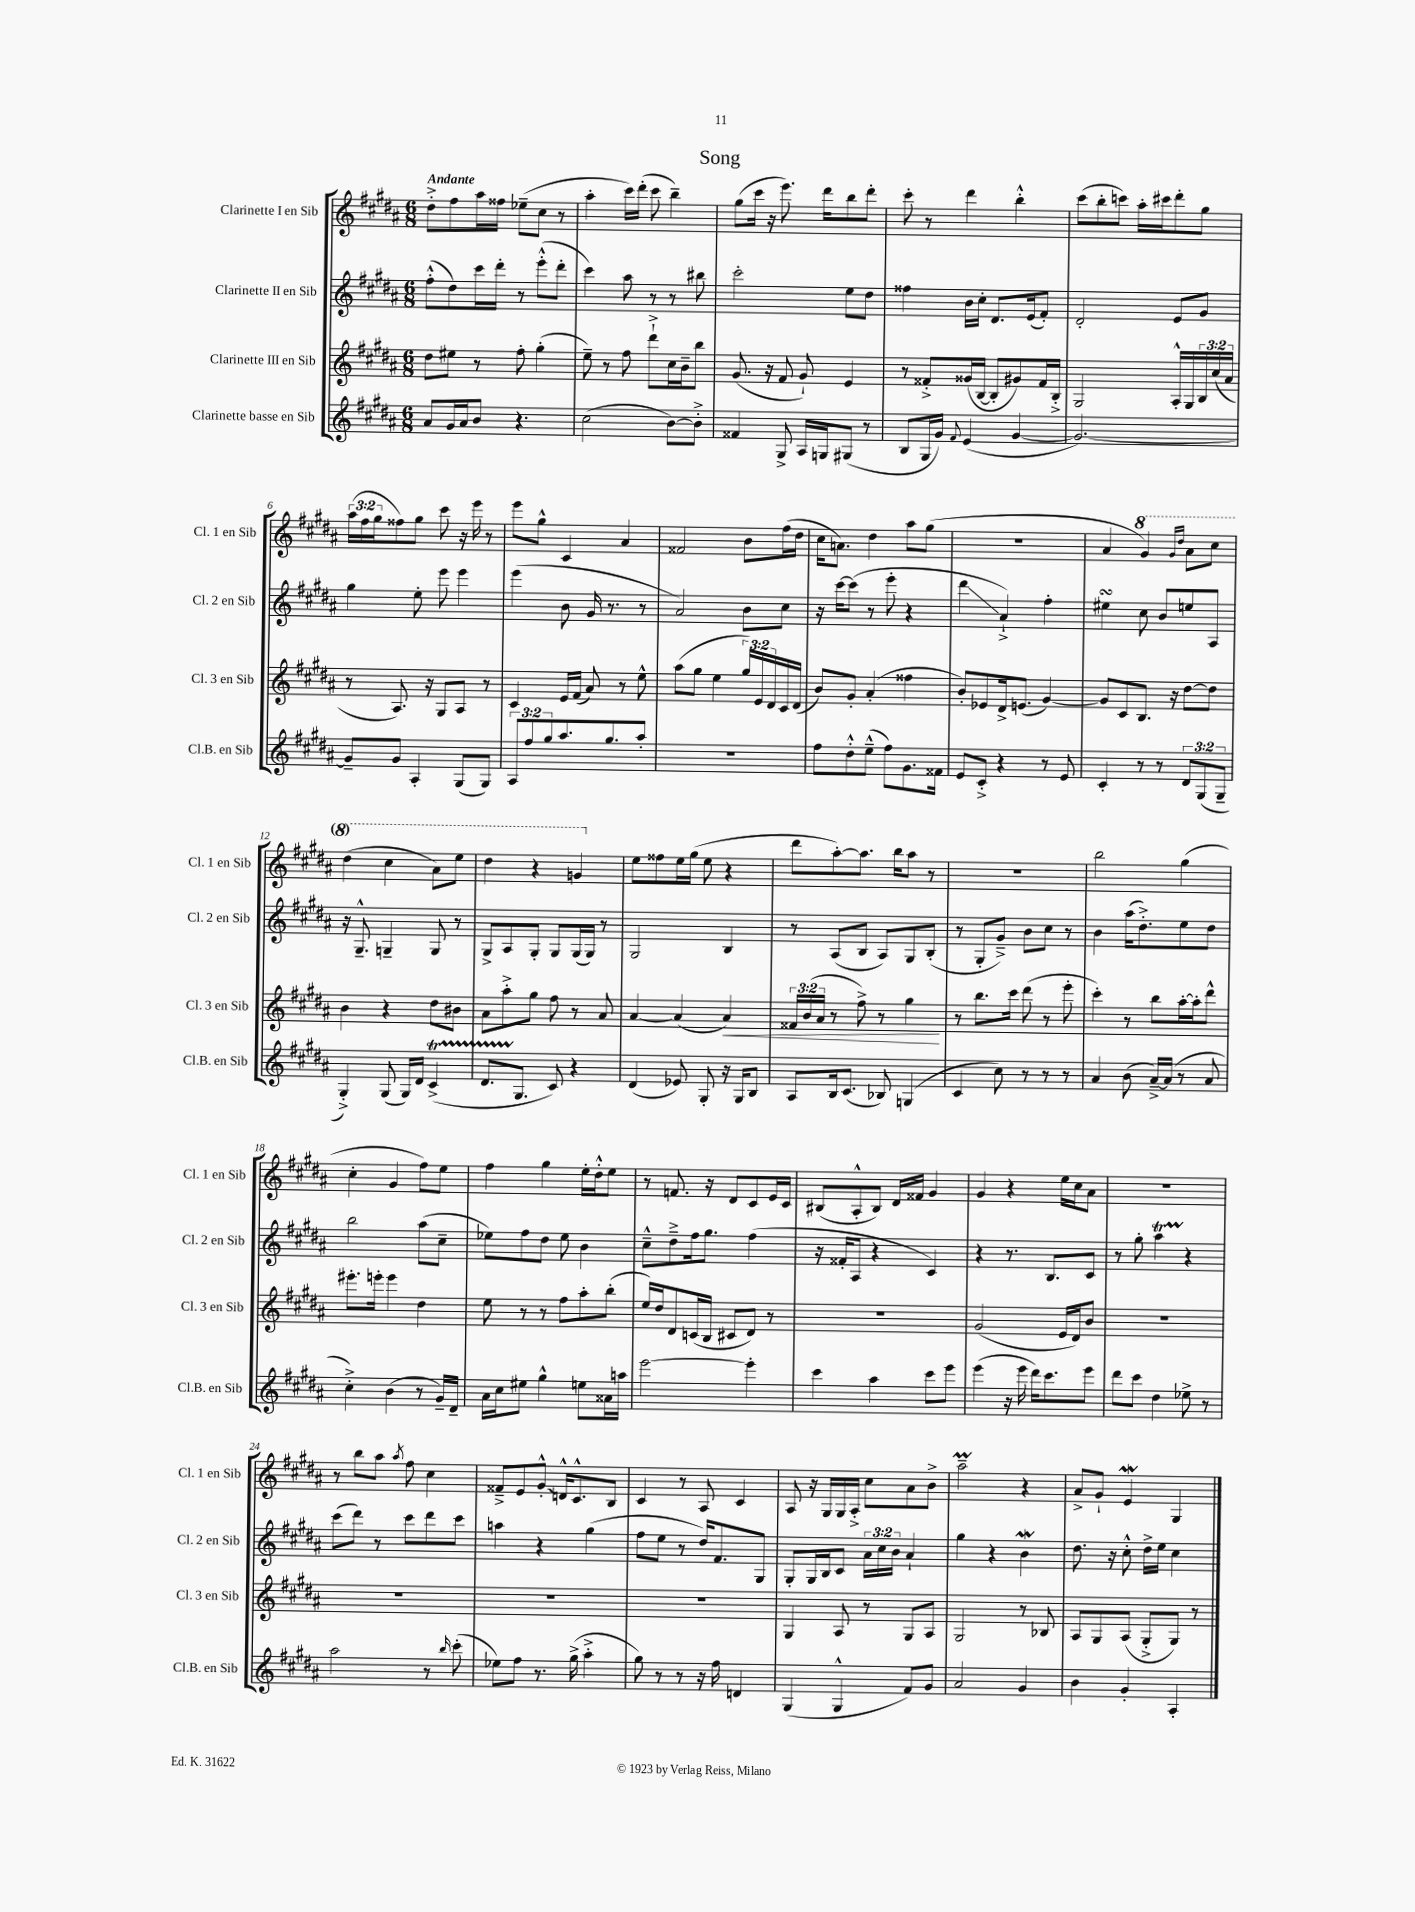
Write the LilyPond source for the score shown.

\header { title = "Song" }
<<
\new StaffGroup <<
\new Staff = "s0" \with { instrumentName = "Clarinette I en Sib" shortInstrumentName = "Cl. 1 en Sib" } {
    \clef treble \key b \major \numericTimeSignature \time 6/8 \override Staff.TupletNumber.text = #tuplet-number::calc-fraction-text \tempo "Andante"
    dis''8-.-> fis''8 ais''16 fisis''16 ees''8--( cis''8 r8 |
    ais''4-. cis'''16) dis'''16-.( cis'''8 b''4--) |
    gis''8( cis'''16 r16 e'''8.) dis'''16 b''8 dis'''8-. |
    cis'''8-. r8 dis'''4 b''4-.-^ |
    cis'''8( b''8-. c'''8) ais''16-. cis'''16 dis'''8-. gis''8 |
    \tuplet 3/2 { ais''16( fis''16 gis''16 } fisis''8) gis''8 cis'''8 r16 e'''16 r8 |
    e'''8 gis''8-^ cis'4 ais'4 |
    fisis'2 b'8 fis''16( dis''16 |
    cis''16 a'8.) dis''4 ais''8 gis''8( |
    R2. |
    ais'4 \ottava #1 gis''4) \grace { gis''16 dis'''16 } ais''8 cis'''8 |
    dis'''4( cis'''4 ais''8) e'''8 |
    dis'''4 r4 g''4 \ottava #0 |
    e''8 fisis''8 e''16 gis''16( e''8 r4 |
    dis'''8 ais''8~-.) ais''8. b''16 ais''8 r8 |
    R2. |
    b''2 gis''4( |
    cis''4-. gis'4 fis''8) e''8 |
    fis''4 gis''4 e''16-. dis''16-.-^ e''8 |
    r8 f'8. r16 dis'8 cis'8 e'16 cis'16 |
    bis8( ais8-.-^ bis8) dis'16 fisis'16 gis'4 |
    gis'4 r4 e''16 cis''16 ais'8 |
    R2. |
    r8 b''8 ais''8 \acciaccatura { ais''8 } fis''8 cis''4 |
    fisis'8---> e'8 \once \override Glissando.style = #'zigzag gis'8-.-^\glissando d'16-^ cis'8.-^ b8 |
    cis'4 r8 ais8 cis'4 |
    ais8 r16 gis16 gis16 ais16-.-> cis''8 ais'8 b'8-> |
    ais''2--\prall r4 |
    ais'8-> gis'8-! e'4\mordent gis4 \bar "|." |
}
\new Staff = "s1" \with { instrumentName = "Clarinette II en Sib" shortInstrumentName = "Cl. 2 en Sib" } {
    \clef treble \key b \major \numericTimeSignature \time 6/8 \override Staff.TupletNumber.text = #tuplet-number::calc-fraction-text
    fis''8-.-^( dis''8) cis'''16 dis'''16-. r8 e'''8-.-^( dis'''8-. |
    cis'''4) ais''8 r8 r8 bis''8 |
    cis'''2-. e''8 dis''8 |
    fisis''4 b'16 cis''16-. dis'8. e'16( fis'8-.) |
    dis'2-. e'8 gis'8 |
    gis''4 e''8-. e'''8 e'''4 |
    e'''4( b'8 gis'16 r8. r8 |
    ais'2) b'8 cis''8 |
    r16 cis'''16~ cis'''8( r8 e'''8-. r4 |
    dis'''4\glissando ais'4-!->) fis''4-. |
    eis''4\turn cis''8 b'8 e''8 ais8 |
    r16 gis8.---^ g4-- g8 r8 |
    gis8-> ais8 gis8-. gis8 gis16( gis16) r8 |
    gis2 b4 |
    r8 ais8( b8 ais8) gis8 b8-.( |
    r8 gis8-. gis'8--->) b'8 cis''8 r8 |
    b'4 ais''16( dis''8.-.->) e''8 dis''8 |
    b''2 ais''8( cis''8-- |
    ees''8) fis''8 dis''8 ees''8 b'4 |
    cis''8---^ dis''8---> fis''16 gis''8. fis''4( |
    r16 fisis'16-. ais8 r4 cis'4) |
    r4 r8. b8. cis'8 |
    r8 gis''8-. ais''4\startTrillSpan r4\stopTrillSpan |
    cis'''8( dis'''8) r8 cis'''8 dis'''8 cis'''8 |
    a''4 r4 gis''4( |
    fis''8 e''8 r8 dis''16) fis'8. gis8 |
    gis8-. gis16 b16 cis'8 \tuplet 3/2 { ais'16 cis''16 b'16 } ais'4-! |
    gis''4 r4 b'4\mordent |
    dis''8. r16 cis''8-.-^ dis''16-> e''16 cis''4 \bar "|." |
}
\new Staff = "s2" \with { instrumentName = "Clarinette III en Sib" shortInstrumentName = "Cl. 3 en Sib" } {
    \clef treble \key b \major \numericTimeSignature \time 6/8 \override Staff.TupletNumber.text = #tuplet-number::calc-fraction-text
    dis''8 eis''8 r8 fis''8-. gis''4-.( |
    e''8--) r8 fis''8 dis'''8-!-> cis''16 b'16-- b''8 |
    gis'8.( r16 fis'8 gis'8-!) e'4 |
    r8 fisis'8-.-> gisis'16( b16~ b8-. gis'8) fisis'16 b16-.-> |
    gis2 ais16-.-^ gis16 \tuplet 3/2 { b16 cis''16( ais'16 } |
    r8 ais8.) r16 gis8 ais8 r8 |
    cis'4 e'16 fis'16( ais'8) r8 e''8-^ |
    ais''8( gis''8 e''4 \tuplet 3/2 { gis''16) e'16 dis'16 } cis'16 dis'16( |
    b'8) gis'8-. ais'4-.( fisis''4 |
    b'8-.) ees'8 dis'16-> e'8.( gis'4~) |
    gis'8 cis'8 b8. r16 dis''8~ dis''8 |
    b'4 r4 dis''8 bis'8 |
    ais'8 ais''8-.-> gis''8 fis''8 r8 ais'8 |
    ais'4~ ais'4( ais'4\<) |
    \tuplet 3/2 { fisis'16 b'16( ais'16 } r8 fis''8->) r8 gis''4\! |
    r8 b''8. cis'''16 dis'''8( r8 e'''8-. |
    cis'''4-.) r8 b''8 ais''16~-. ais''16-. dis'''8-^ |
    eis'''8.-. e'''16-. e'''4 dis''4 |
    e''8 r8 r8 fis''8 ais''8-. b''8-.( |
    e''16) dis''16 dis'8 c'16( b16 cis'8 dis'8) r8 |
    R2. |
    gis'2( e'16 dis'16) b'8 |
    R2. |
    R2. |
    R2. |
    R2. |
    gis4 ais8 r8 gis8 ais8 |
    gis2 r8 bes8 |
    ais8 gis8 ais8( gis8-.-> gis8) r8 \bar "|." |
}
\new Staff = "s3" \with { instrumentName = "Clarinette basse en Sib" shortInstrumentName = "Cl.B. en Sib" } {
    \clef treble \key b \major \numericTimeSignature \time 6/8 \override Staff.TupletNumber.text = #tuplet-number::calc-fraction-text
    ais'8 gis'16 ais'16 b'8 r4. |
    cis''2( b'8~) b'8-.-> |
    fisis'4 gis8-> ais16 g16 gis8( r8 |
    b8 gis16 gis'16) \appoggiatura { fis'8 } e'4( gis'4~ |
    gis'2.~) |
    gis'8-- gis'8 ais4-. gis8( gis8) |
    \tuplet 3/2 { ais8 fis''8 gis''8 } ais''8. gis''8. ais''8-. |
    R2. |
    fis''8 dis''8-.-^ e''8---^( fis''8) gis'8. fisis'16 |
    e'8 cis'8-.-> r4 r8 e'8 |
    cis'4-. r8 r8 \tuplet 3/2 { dis'8 gis8( gis8-- } |
    gis4-.->) gis8( gis16) dis'16 cis'4->\startTrillSpan( |
    dis'8. gis8.\stopTrillSpan cis'8) r4 |
    dis'4( ees'8) gis8-. r16 gis16 b8 |
    ais8 b16 cis'8.( bes8) g4( |
    cis'4 cis''8) r8 r8 r8 |
    ais'4 b'8( ais'16~--->) ais'16( r8 ais'8 |
    cis''4-.->) b'4( r8 gis'16--) dis'16-- |
    ais'16 cis''16 eis''8 gis''4-^ e''8 aisis'16 a''16 |
    e'''2~ e'''4-. |
    cis'''4 ais''4 cis'''8 e'''8 |
    e'''4( r16 e'''16 dis'''16) cis'''8. e'''8 |
    dis'''8 cis'''8 dis''4 ees''8-> r8 |
    ais''2 r8 \grace { b''16 } cis'''8-.( |
    ees''8) fis''8 r8. gis''16->( ais''4-.-> |
    gis''8) r8 r8 r16 fis''16 d'4 |
    gis4( gis4-^ fis'8) gis'8 |
    ais'2 gis'4 |
    b'4 gis'4-. ais4-. \bar "|." |
}
>>
>>
